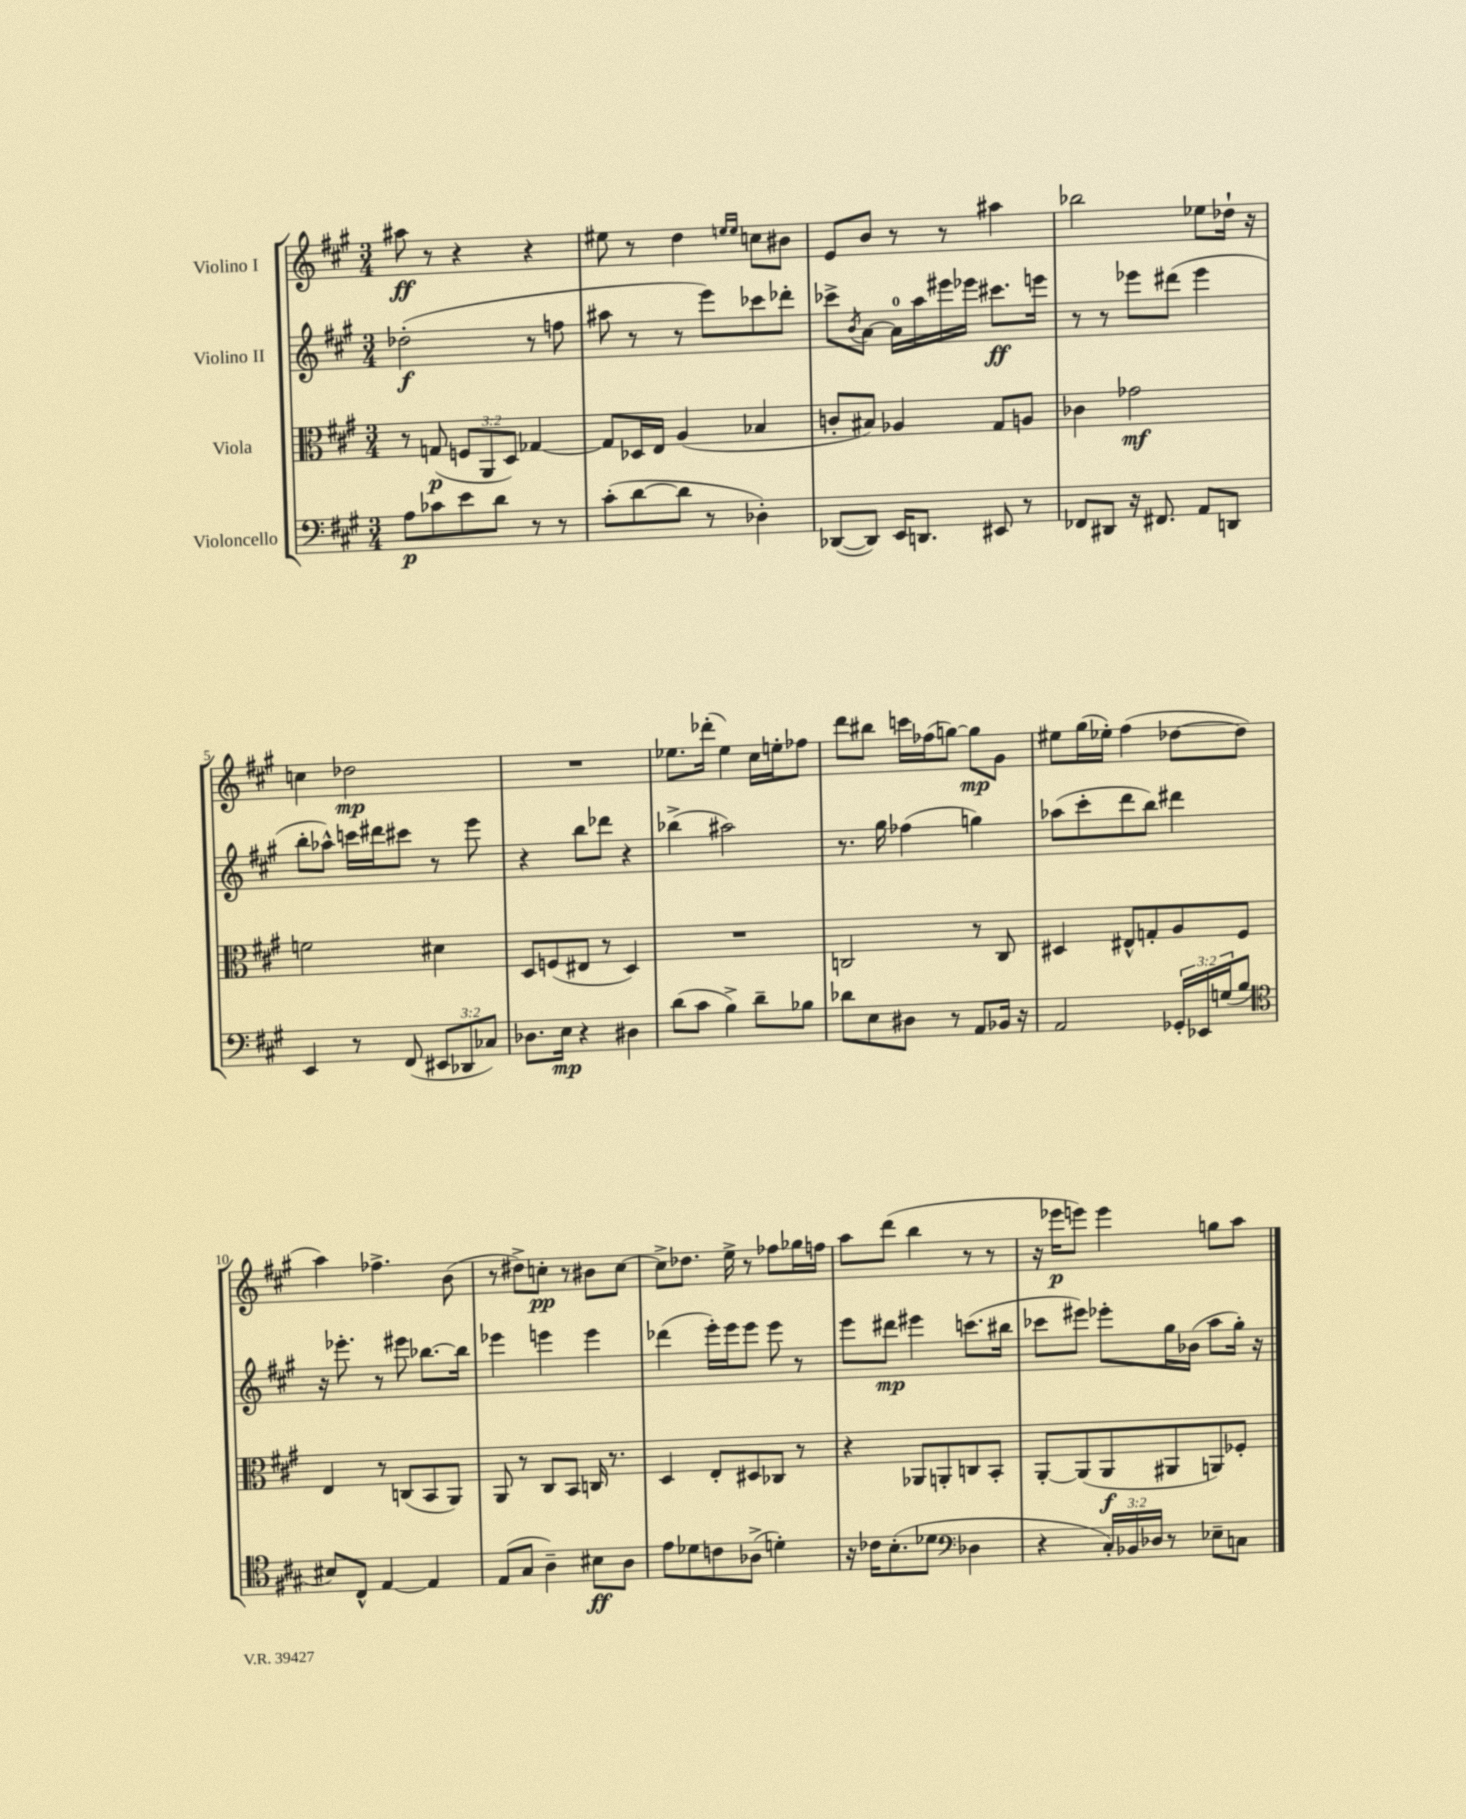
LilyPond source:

<<
\new StaffGroup <<
\new Staff = "s0" \with { instrumentName = "Violino I" } {
    \clef treble \key a \major \numericTimeSignature \time 3/4
    ais''8\ff r8 r4 r4 |
    eis''8 r8 d''4 \grace { e''16 e''16 } c''8 bis'8 |
    e'8 b'8 r8 r8 ais''4 |
    bes''2 ees''8 des''16-! r16 |
    c''4 des''2\mp |
    R2. |
    ees''8. des'''16-.( ees''4) cis''16 e''16-. fes''8 |
    d'''8 bis''8 c'''16 fes''16( g''8~) g''8\mp gis'8 |
    eis''8 gis''16( ees''16-.) fis''4( des''8~ des''8 |
    a''4) fes''4.-> b'8( |
    r8 dis''8->) c''8-.\pp r8 bis'8 c''8~ |
    c''8-> des''8. e''16-> r8 fes''8 ges''16 f''16 |
    a''8 d'''8( b''4 r8 r8 |
    r16 ees'''16\p e'''8) e'''4 g''8 a''8 \bar "|." |
}
\new Staff = "s1" \with { instrumentName = "Violino II" } {
    \clef treble \key a \major \numericTimeSignature \time 3/4
    des''2-.\f( r8 f''8 |
    ais''8 r8 r8 e'''8) ces'''8 des'''8-. |
    ces'''8-> \acciaccatura { b'8 } a'8~ a'16-0 a''16 eis'''16 ees'''16 cis'''8.\ff e'''16 |
    r8 r8 ees'''8 dis'''8( ees'''4 |
    b''8-. aes''8-^) c'''16 dis'''16 cis'''8 r8 e'''8 |
    r4 b''8 des'''8 r4 |
    bes''4->( ais''2) |
    r8. gis''16 fes''4( g''4) |
    aes''8( cis'''8-. d'''8 b''8) dis'''4 |
    r16 ees'''8.-. r8 eis'''8 bes''8.~ bes''16 |
    ees'''4 e'''4 e'''4 |
    des'''4( e'''16-.) e'''16 e'''8 e'''8 r8 |
    e'''8 dis'''8\mp eis'''4 c'''8.( bis''16 |
    ces'''8 eis'''8) ees'''8-. gis''16 bes'16( a''8 gis''16-.) r16 \bar "|." |
}
\new Staff = "s2" \with { instrumentName = "Viola" } {
    \clef alto \key a \major \numericTimeSignature \time 3/4 \override Staff.TupletNumber.text = #tuplet-number::calc-fraction-text
    r8 g8\p( \tuplet 3/2 { f8 a,8 d8) } ges4~ |
    ges8 des16 e16 a4( bes4 |
    c'8-. bis8) aes4 gis8 a8 |
    ces'4 ges'2\mf |
    f'2 dis'4 |
    d8 f8( eis8 r8 d4) |
    R2. |
    c2 r8 c8 |
    dis4 eis8-^ g8-. a8 fis8 |
    e4 r8 c8( b,8 a,8) |
    a,8 r8 cis8 b,8 c16 r8. |
    d4 e8-. dis8 ces8 r8 |
    r4 aes,8 a,8-. c8 b,8-. |
    a,8~-. a,8( a,8\f ais,8 a,8) fes8-. \bar "|." |
}
\new Staff = "s3" \with { instrumentName = "Violoncello" } {
    \clef bass \key a \major \numericTimeSignature \time 3/4 \override Staff.TupletNumber.text = #tuplet-number::calc-fraction-text
    a8\p ces'8 e'8 d'8 r8 r8 |
    cis'8-.( d'8~ d'8 r8 des4-.) |
    des,8~( des,8) e,16 d,8. eis,8 r8 |
    fes,8 dis,8 r16 fis,8. a,8 d,8 |
    e,4 r8 fis,8( \tuplet 3/2 { eis,8 des,8 ces8) } |
    des8. e16\mp r4 dis4 |
    d'8( cis'8 b4->) d'8-- bes8 |
    des'8 e8 dis8 r8 a,8 bes,16 r16 |
    a,2 \tuplet 3/2 { ges,16-. ees,16 g16( } b8 |
    \clef tenor bis8) cis8-^ e4~ e4 |
    e8( gis8 a4--) bis8\ff a8 |
    e'8 des'8 c'8 aes8->( d'4-.) |
    r16 ces'16 b8.-.( des'8. \clef bass des4 |
    r4 \tuplet 3/2 { cis16-.) bes,16 des16 } r8 ees8-- c8 \bar "|." |
}
>>
>>
